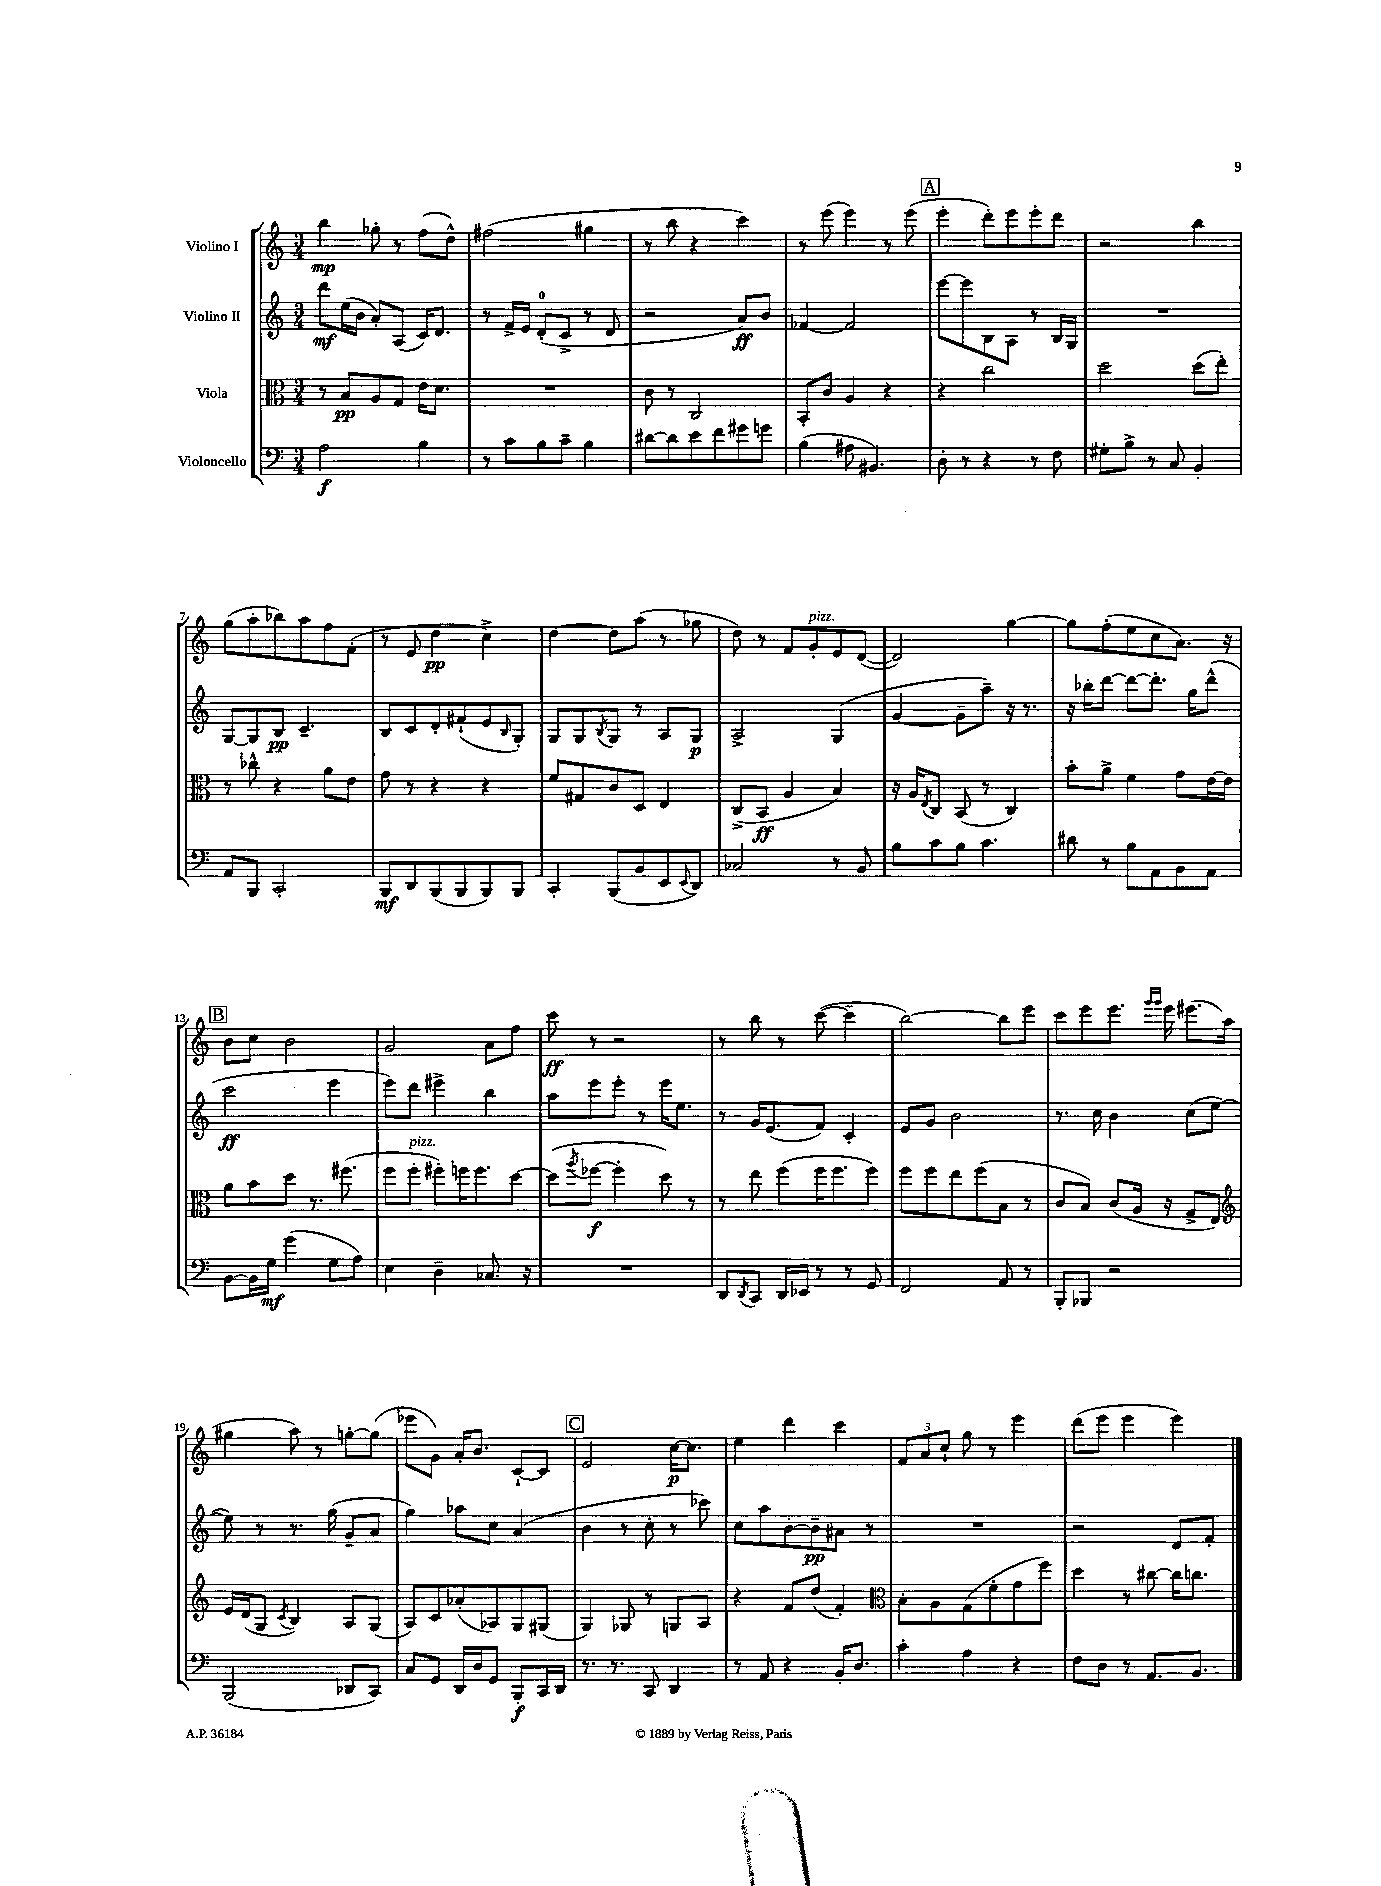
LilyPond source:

<<
\new StaffGroup <<
\new Staff = "s0" \with { instrumentName = "Violino I" } {
    \clef treble \key c \major \numericTimeSignature \time 3/4
    b''4\mp ges''8-. r8 f''8( d''8-^) |
    fis''2( gis''4 |
    r8 b''8 r4 c'''4) |
    r8 e'''8( e'''4) r8 e'''8( |
    \mark \markup { \box "A" } e'''4-. d'''8-.) e'''8 e'''8-. d'''8 |
    r2 b''4 |
    g''8( a''8-. bes''8) a''8 f''8 f'8-.( |
    r8 e'8 d''4\pp c''4->) |
    d''4~ d''8 a''8( r8 ges''8 |
    d''8) r8 f'8 g'8-.^\markup { \italic "pizz." } e'8 d'8~( |
    d'2) g''4~ |
    g''8 f''8-.( e''8 c''8 a'8.) r16 |
    \mark \markup { \box "B" } b'8 c''8 b'2 |
    g'2 a'8 f''8 |
    c'''8\ff r8 r2 |
    r8 b''8 r8 c'''8~( c'''4-- |
    b''2~) b''8 e'''8 |
    c'''8 e'''8 e'''8. \grace { g'''16 g'''16 } e'''16 eis'''8.( a''16 |
    gis''4 a''8) r8 g''8~-. g''8( |
    ees'''8 g'8) a'16-. b'8. c'8~-! c'8 |
    \mark \markup { \box "C" } e'2 c''16~\p c''8. |
    e''4 d'''4 c'''4 |
    \tuplet 3/2 { f'8 a'8 c''8-! } g''8 r8 e'''4 |
    d'''8( e'''8 e'''4 e'''4) \bar "|." |
}
\new Staff = "s1" \with { instrumentName = "Violino II" } {
    \clef treble \key c \major \numericTimeSignature \time 3/4
    d'''8\mf e''16( b'16 a'8-.) a8( c'16) d'8. |
    r8 f'16-> e'16 d'8-0-.( c'8-> r8 d'8 |
    r2 a'8\ff) b'8 |
    fes'4~ fes'2 |
    \mark \markup { \box "A" } e'''8~ e'''8 b8 a8 r8 b16 g16 |
    R2. |
    g8~ g8 b8\pp c'4.-- |
    b8 c'8 d'8-. fis'8-!( e'8 \grace { b16 } g8-.) |
    g8 g8 \acciaccatura { b8 } g8 r8 a8 g8\p |
    a2-> g4( |
    g'4~ g'8-- a''8--) r16 r8. |
    r16 bes''16-. d'''8~ d'''8~ d'''8.-. g''16 d'''8-^( |
    \mark \markup { \box "B" } c'''2\ff e'''4 |
    e'''8) d'''8 eis'''4-> b''4 |
    a''8 e'''8 e'''8-. r8 e'''16 e''8. |
    r8 g'16 e'8.( f'8) c'4-. |
    e'8 g'8 b'2 |
    r8. c''16 b'4 c''8( e''8~ |
    e''8) r8 r8. g''16( g'8-- a'8 |
    g''4) aes''8 c''8 a'4( |
    \mark \markup { \box "C" } b'4 r8 c''8-. r8 ces'''8) |
    c''8 a''8 b'8~-. b'8--\pp ais'8 r8 |
    R2. |
    r2 d'8 f'8-. \bar "|." |
}
\new Staff = "s2" \with { instrumentName = "Viola" } {
    \clef alto \key c \major \numericTimeSignature \time 3/4
    r8 b8\pp a8 g8 e'16 d'8. |
    R2. |
    c'8 r8 c2 |
    b,8-. c'8 a4 r4 |
    \mark \markup { \box "A" } r4 c''2 |
    d''2 d''8( e''8-.) |
    r8 ces''8-^ r4 a'8 e'8 |
    g'8 r8 r4 r4 |
    f'8 gis8 c'8 d8 e4 |
    c8->( b,8\ff a4 b4) |
    r16 a16 \acciaccatura { e8 } c8 b,8( r8 c4) |
    b'8-. a'8-> f'4 g'8 e'16~ e'16 |
    \mark \markup { \box "B" } a'8 b'8 d''8 r8. fis''8.( |
    f''8 f''8-.^\markup { \italic "pizz." } fis''8-.) f''16 f''8. d''8~ |
    d''8( \acciaccatura { a''8 } fes''8~\f fes''4-. d''8) r8 |
    r8 e''8 f''8( f''16 f''8. f''8) |
    f''8 f''8 e''8 f''8( b8 r8 |
    c'8 b8) c'8( a16 r16 g8-> e8) |
    \clef treble e'16 d'16( g8 \acciaccatura { c'8 } b4) a8 g8( |
    a8) c'8 aes'8-.( aes8) g8 gis8( |
    \mark \markup { \box "C" } g4) ges8 r8 g8 a8 |
    r4 f'8 d''8( f'4-.) |
    \clef alto b8-. a8 g8( f'8-. g'8 f''8) |
    d''4 r8 cis''8~ cis''16 c''8. \bar "|." |
}
\new Staff = "s3" \with { instrumentName = "Violoncello" } {
    \clef bass \key c \major \numericTimeSignature \time 3/4
    a2\f b4 |
    r8 c'8 b8 c'8-- b4 |
    dis'8~ dis'8 e'8 f'8 gis'8 g'8 |
    b4( ais8 bis,4.) |
    \mark \markup { \box "A" } d8-. r8 r4 r8 f8 |
    gis8-. b8-> r8 c8 b,4-. |
    a,8 b,,8 c,2-. |
    b,,8\mf d,8 b,,8( b,,8 b,,8) b,,8 |
    c,4-. b,,8( b,8 e,8 \appoggiatura { e,8 } d,8) |
    ces2 r8 b,8 |
    b8 c'8 b8 c'4. |
    dis'8 r8 b8 a,8 b,8 a,8 |
    \mark \markup { \box "B" } b,8~ b,16 g16\mf g'4( g8 a8) |
    e4 d4-- ces8. r16 |
    R2. |
    d,8 \acciaccatura { d,8 } c,8 d,16 ees,16 r8 r8 g,8 |
    f,2 a,8 r8 |
    b,,8-. bes,,8 r2 |
    b,,2( des,8 c,8) |
    c8 g,8 d,16 d16 g,8 b,,8-.\f c,16 d,16 |
    \mark \markup { \box "C" } r8. r8. c,8 d,4 |
    r8 a,8 r4 b,16-. d8. |
    c'4-. a4 r4 |
    f8 d8 r8 a,8. b,8. \bar "|." |
}
>>
>>
